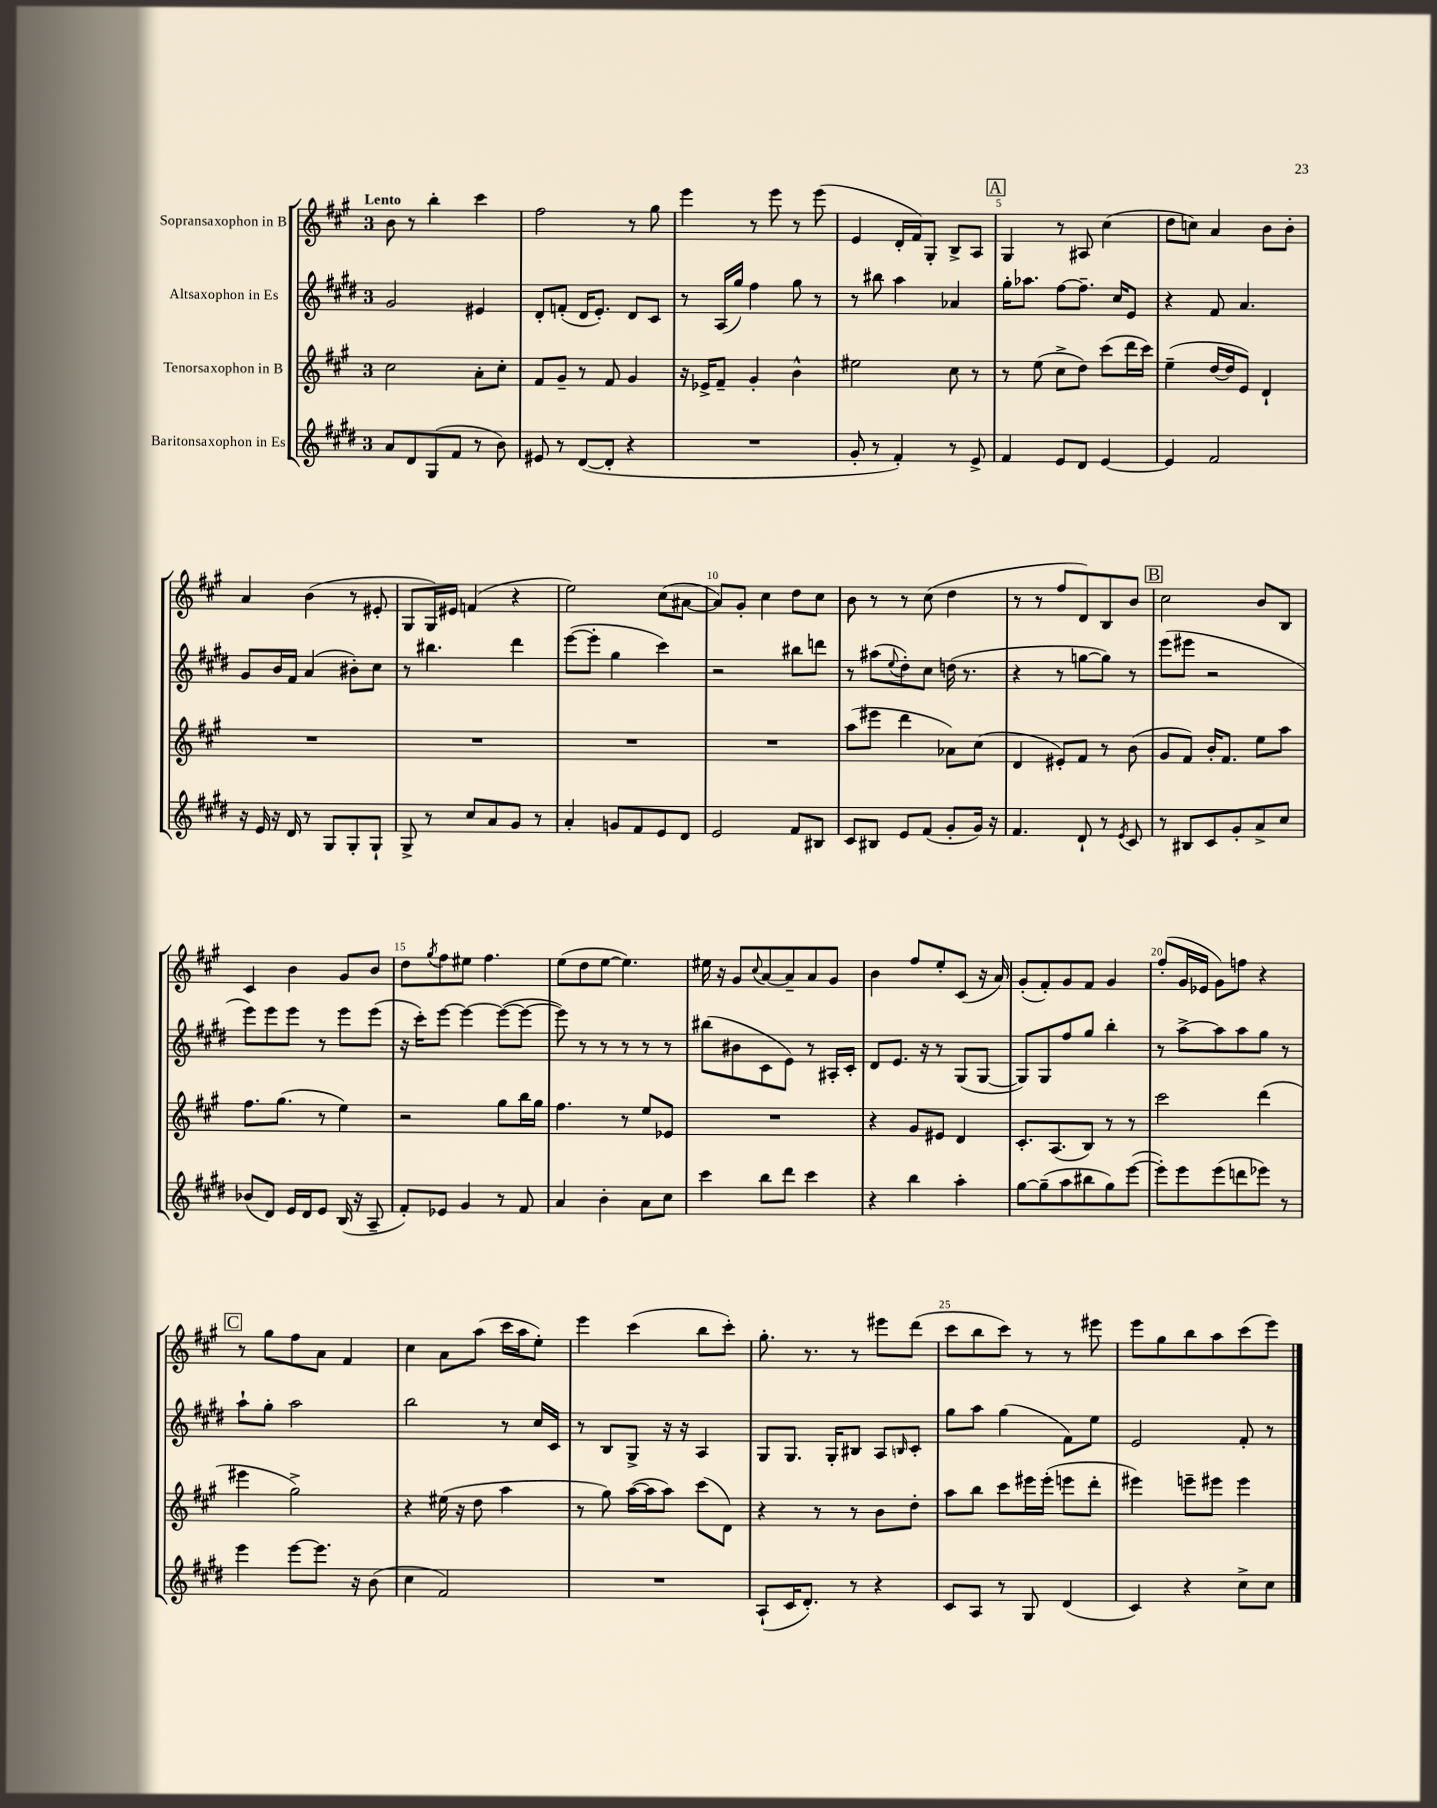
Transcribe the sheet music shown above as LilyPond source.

<<
\new StaffGroup <<
\new Staff = "s0" \with { instrumentName = "Sopransaxophon in B" } {
    \clef treble \key a \major \once \override Staff.TimeSignature.style = #'single-digit \time 3/4 \tempo "Lento"
    b'8 r8 b''4-. cis'''4 |
    fis''2 r8 gis''8 |
    e'''4 r8 e'''8 r8 e'''8( |
    e'4 d'16-. fis'16) gis8-. b8-> a8 |
    \mark \markup { \box "A" } gis4 r8 ais8 cis''4( |
    d''8 c''8) a'4 b'8 b'8-. |
    a'4 b'4( r8 eis'8-. |
    gis8 gis16) eis'16 f'4( r4 |
    e''2) cis''8( ais'8~ |
    ais'8) gis'8-. cis''4 d''8 cis''8 |
    b'8 r8 r8 cis''8( d''4 |
    r8 r8 fis''8 d'8) b8 b'8 |
    \mark \markup { \box "B" } cis''2 b'8 b8 |
    cis'4 b'4 gis'8 b'8 |
    d''8 \acciaccatura { gis''8 } fis''8 eis''8 fis''4. |
    e''8( d''8 e''8~ e''4.) |
    eis''16 r16 gis'8 \appoggiatura { cis''8 } a'8~ a'8-- a'8 gis'8 |
    b'4 fis''8 e''8-. cis'8( r16 a'16) |
    gis'8-.( fis'8-.) gis'8 fis'8 gis'4 |
    fis''8-.( gis'16 ees'16 gis'8) f''8 r4 |
    \mark \markup { \box "C" } r8 gis''8 fis''8 a'8 fis'4 |
    cis''4 a'8 a''8( cis'''16 a''16 e''8-.) |
    e'''4 cis'''4( b''8 cis'''8-.) |
    gis''8.-. r8. r8 eis'''8 d'''8( |
    cis'''8 b''8 cis'''8) r8 r8 eis'''8 |
    e'''8 gis''8 b''8 a''8 cis'''8( e'''8) \bar "|." |
}
\new Staff = "s1" \with { instrumentName = "Altsaxophon in Es" } {
    \clef treble \key e \major \once \override Staff.TimeSignature.style = #'single-digit \time 3/4
    gis'2 eis'4 |
    dis'8-. f'8-.( dis'16 e'8.-.) dis'8 cis'8 |
    r8 a16( gis''16) fis''4 gis''8 r8 |
    r8 bis''8 a''4 aes'4 |
    \mark \markup { \box "A" } gis''16-. aes''8. fis''8~ fis''8.-- cis''16 e'8 |
    r4 fis'8 a'4. |
    gis'8 b'16 fis'16 a'4( bis'8-.) cis''8 |
    r8 bis''4. dis'''4 |
    e'''8~( e'''8-. gis''4 cis'''4) |
    r2 bis''8 d'''8 |
    r8 ais''8( \appoggiatura { e''8 } dis''8-.) cis''8 d''16( r8. |
    r4 r8 g''8~ g''8) r8 |
    \mark \markup { \box "B" } e'''8( eis'''8 r2 |
    e'''8) e'''8 e'''8 r8 e'''8 e'''8( |
    r16 cis'''16-.) e'''8~ e'''4~ e'''8~( e'''8~ |
    e'''8) r8 r8 r8 r8 r8 |
    bis''8( bis'8 cis'8 e'8) r8 ais16-. cis'16-. |
    dis'8 e'8. r16 r8 gis8( gis8~ |
    gis8) gis8 fis''8 gis''8 b''4-. |
    r8 a''8~-> a''8 a''8 gis''8 r8 |
    \mark \markup { \box "C" } a''8-! gis''8-. a''2 |
    b''2 r8 cis''16 cis'16 |
    r8 b8 gis8-> r16 r16 a4 |
    gis8 gis8. gis16-. bis8 a8 \grace { b16 } cis'8-. |
    gis''8 a''8 gis''4( fis'8) e''8 |
    e'2 fis'8-. r8 \bar "|." |
}
\new Staff = "s2" \with { instrumentName = "Tenorsaxophon in B" } {
    \clef treble \key a \major \once \override Staff.TimeSignature.style = #'single-digit \time 3/4
    cis''2 a'8-. cis''8-. |
    fis'8 gis'8-- r8 fis'8 gis'4 |
    r16 ees'16-> fis'8-- gis'4-. b'4-^ |
    eis''2 cis''8 r8 |
    \mark \markup { \box "A" } r8 e''8( cis''8-> d''8) cis'''8( d'''16 cis'''16) |
    e''4--( d''16~ d''16 e'8) d'4-! |
    R2. |
    R2. |
    R2. |
    R2. |
    a''8( eis'''8 d'''4 aes'8) cis''8( |
    d'4 eis'8-.) fis'8 r8 b'8( |
    \mark \markup { \box "B" } gis'8 fis'8) b'16-. fis'8. e''8 a''8 |
    fis''8. gis''8.( r8 e''4) |
    r2 gis''8 b''16 gis''16 |
    fis''4. r8 e''8 ees'8 |
    R2. |
    r4 gis'8 eis'8 d'4 |
    cis'8.-. a8.( b8) r8 r8 |
    cis'''2 d'''4( |
    \mark \markup { \box "C" } eis'''4 gis''2->) |
    r4 eis''16( r16 d''8 a''4 |
    r8 gis''8) a''16~( a''16 a''8) cis'''8( d'8) |
    r4 r8 r8 b'8 d''8-. |
    a''8 b''8 cis'''8 eis'''16 eis'''16-.( e'''8 d'''8-. |
    eis'''4) e'''8-- eis'''8 eis'''4 \bar "|." |
}
\new Staff = "s3" \with { instrumentName = "Baritonsaxophon in Es" } {
    \clef treble \key e \major \once \override Staff.TimeSignature.style = #'single-digit \time 3/4
    a'8 dis'8 gis8( fis'8 r8 b'8) |
    eis'8 r8 dis'8~( dis'8-. r4 |
    R2. |
    gis'8-. r8 fis'4-.) r8 e'8-> |
    \mark \markup { \box "A" } fis'4 e'8 dis'8 e'4~ |
    e'4 fis'2 |
    r16 e'16 r16 dis'16 r8 gis8 gis8-. gis8-! |
    gis8-> r8 cis''8 a'8 gis'8 r8 |
    a'4-. g'8 fis'8 e'8 dis'8 |
    e'2 fis'8 bis8 |
    cis'8 bis8 e'8 fis'8( gis'8-. gis'16) r16 |
    fis'4. dis'8-! r8 \acciaccatura { e'8 } cis'8 |
    \mark \markup { \box "B" } r8 bis8 cis'8 gis'8-. a'8-> cis''8 |
    bes'8( dis'8) e'16 dis'16 e'8 b16( r16 a8-- |
    fis'8-.) ees'8 gis'4 r8 fis'8 |
    a'4 b'4-. a'8 cis''8 |
    cis'''4 b''8 dis'''8 cis'''4 |
    r4 b''4 a''4-. |
    gis''8~ gis''8--( a''8 bis''8 gis''8) e'''8~( |
    e'''8-.) e'''8 e'''8( d'''8 ees'''8) r8 |
    \mark \markup { \box "C" } e'''4 e'''8~ e'''8. r16 b'8( |
    cis''4 fis'2) |
    R2. |
    a8-!( cis'16 dis'8.-.) r8 r4 |
    cis'8 a8 r8 gis8 dis'4( |
    cis'4) r4 cis''8-> cis''8 \bar "|." |
}
>>
>>
\layout { \context { \Score \override BarNumber.break-visibility = ##(#f #t #t) barNumberVisibility = #(every-nth-bar-number-visible 5) } }
